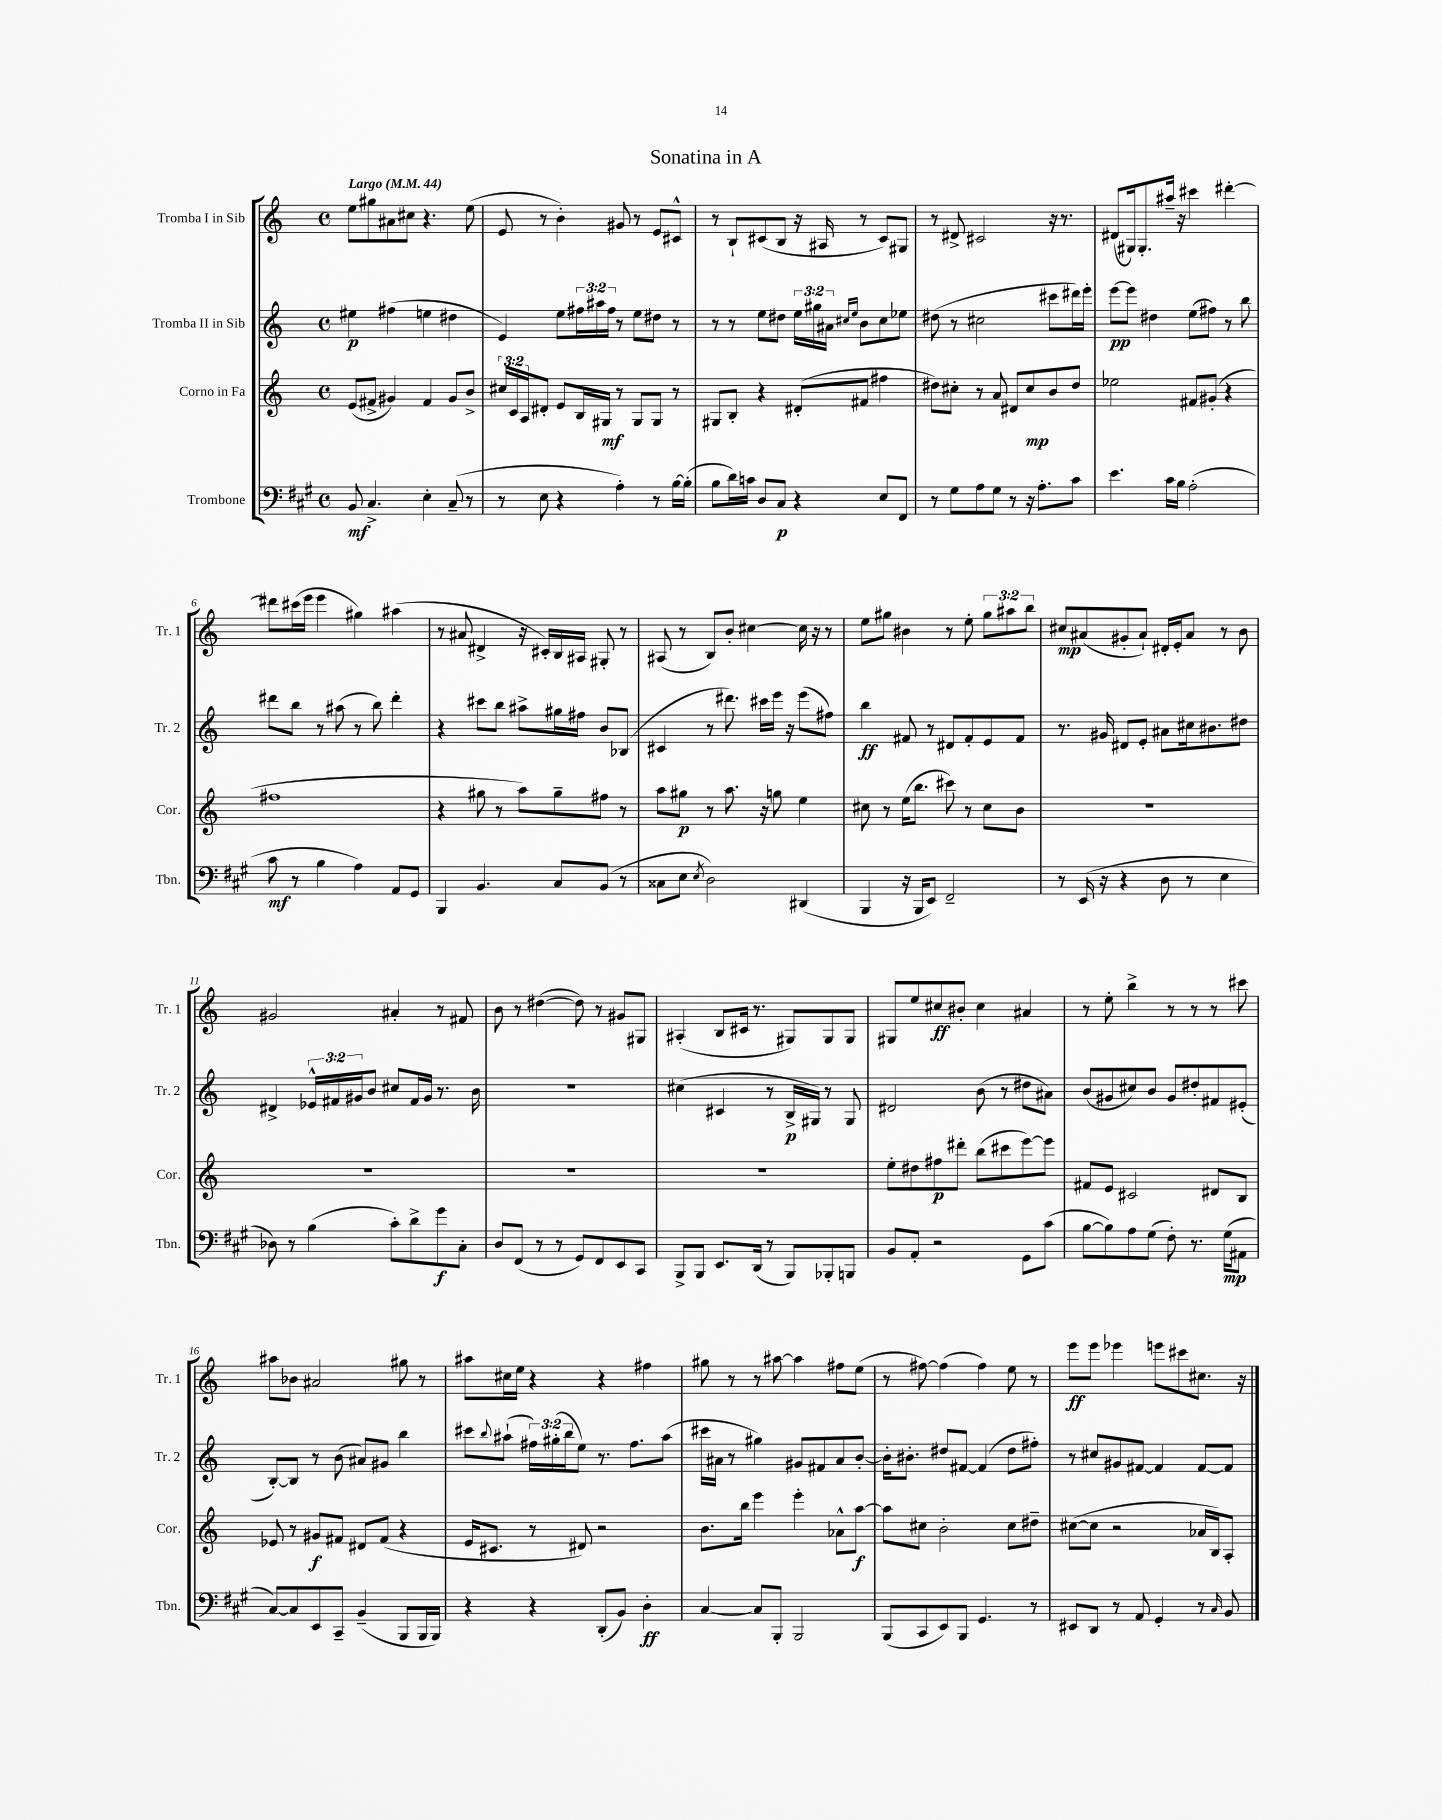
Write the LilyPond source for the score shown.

\header { title = "Sonatina in A" }
<<
\new StaffGroup <<
\new Staff = "s0" \with { instrumentName = "Tromba I in Sib" shortInstrumentName = "Tr. 1" } {
    \clef treble \key c \major \defaultTimeSignature \time 4/4 \override Staff.TupletNumber.text = #tuplet-number::calc-fraction-text \tempo "Largo" 4 = 44
    e''8 gis''8 ais'8 cis''8 r4. e''8( |
    e'8 r8 b'4-.) gis'8 r8 e'8 cis'8-^ |
    r8 b8-! cis'8( b8 r16 ais16 r8 cis'8) gis8 |
    r8 dis'8-> cis'2 r16 r8. |
    dis'8( gis16) gis8.-. ais''16-- r16 cis'''4 dis'''4~-. |
    dis'''8 cis'''16( e'''16 e'''4 gis''4) ais''4( |
    r8 ais'8 dis'4-> r16 cis'16-.) b16 ais16 gis8-. r8 |
    ais8( r8 b8) b'8-. cis''4~ cis''16 r16 r8 |
    e''8 gis''8 bis'4 r8 e''8-. \tuplet 3/2 { gis''8 ais''8 b''8 } |
    cis''8\mp ais'8( gis'8-. ais'8-!) dis'16-. e'16-. ais'8 r8 b'8 |
    gis'2 ais'4-. r8 fis'8 |
    b'8 r8 dis''4~( dis''8) r8 gis'8 gis8 |
    ais4-.( b8 cis'16 r8. gis8) gis8 gis8 |
    gis8 e''8 cis''8\ff bis'8-. cis''4 ais'4 |
    r8 e''8-. b''4-> r8 r8 r8 cis'''8 |
    ais''8 bes'8 ais'2 gis''8 r8 |
    ais''8 cis''16 e''16 r4 r4 fis''4 |
    gis''8 r8 r8 ais''8~ ais''4 fis''8 e''8( |
    r8 fis''8~) fis''4( fis''4) e''8 r8 |
    e'''8\ff e'''8 ees'''4 e'''8 cis'''8 cis''8. r16 \bar "|." |
}
\new Staff = "s1" \with { instrumentName = "Tromba II in Sib" shortInstrumentName = "Tr. 2" } {
    \clef treble \key c \major \defaultTimeSignature \time 4/4 \override Staff.TupletNumber.text = #tuplet-number::calc-fraction-text
    eis''4\p fis''4( e''4 dis''4 |
    e'4) e''8 \tuplet 3/2 { fis''16 ais''16 fis''16 } r8 e''8 dis''8 r8 |
    r8 r8 e''8 dis''8 \tuplet 3/2 { e''16 gis''16 ais'16 } \grace { cis''16 e''16 } b'8 cis''8 ees''8 |
    dis''8( r8 cis''2 cis'''8 dis'''16) e'''16-. |
    e'''8~\pp e'''8 dis''4 e''8( fis''8) r8 b''8 |
    dis'''8 b''8 r8 ais''8( r8 b''8) dis'''4-. |
    r4 cis'''8 b''8 ais''8-> gis''16 fis''16 b'8 bes8( |
    cis'4 r8 dis'''8.) cis'''16 e'''16 r16 e'''8( fis''8) |
    b''4\ff fis'8 r8 dis'8 fis'8-. e'8 fis'8 |
    r8. gis'16 dis'8 e'8-. ais'8 cis''16 bis'8. dis''8 |
    dis'4-> \tuplet 3/2 { ees'16-^ fis'16 gis'16 } b'8 cis''8 fis'16 gis'16 r8. b'16 |
    R1 |
    cis''4( cis'4 r8 b16->\p gis16) r8 gis8 |
    dis'2 b'8( r8 dis''8 ais'8) |
    b'8( gis'8 cis''8) b'8 gis'8 dis''8-. fis'8 eis'8-.( |
    b8~-.) b8 r8 b'8( ais'8) gis'8 b''4 |
    cis'''8 \appoggiatura { b''8 } ais''8-!( \tuplet 3/2 { fis''16) gis''16-.( b''16 } e''8) r8. fis''8. ais''8( |
    cis'''16 ais'16 r8 gis''4) gis'8 fis'8 ais'8 b'8~-. |
    b'16-. bis'8.-. dis''8 fis'8~ fis'4( dis''8 fis''8-.) |
    r8 cis''8 gis'8 fis'8~ fis'4 fis'8~ fis'8 \bar "|." |
}
\new Staff = "s2" \with { instrumentName = "Corno in Fa" shortInstrumentName = "Cor." } {
    \clef treble \key c \major \defaultTimeSignature \time 4/4 \override Staff.TupletNumber.text = #tuplet-number::calc-fraction-text
    e'8( fis'8-> gis'4) fis'4 gis'8 b'8-> |
    \tuplet 3/2 { cis''16 c'16 a16 } dis'8-. e'8 b16 gis16\mf r8 gis8 gis8 r8 |
    gis8 b8-. r4 dis'8-.( fis'8 fis''4 |
    dis''8) cis''8-. r8 a'8 dis'8 cis''8\mp b'8 dis''8 |
    ees''2 fis'8 gis'8-.( r4 |
    fis''1 |
    r4 gis''8 r8 a''8) gis''8-- fis''8 r8 |
    a''8 gis''8\p r8 a''8. r16 g''8 e''4 |
    cis''8 r8 e''16( b''8. cis'''8) r8 cis''8 b'8 |
    R1 |
    R1 |
    R1 |
    R1 |
    e''8-. dis''8 fis''8\p dis'''8-. b''8( cis'''8 e'''8~) e'''8 |
    fis'8 e'8 cis'2 dis'8 b8 |
    ees'8 r8 gis'8\f fis'8 dis'8 fis'8( r4 |
    e'16 cis'8. r8 dis'8) r2 |
    b'8. b''16 e'''4 e'''4-. aes'8-^ a''8~\f |
    a''8 cis''8 b'2-. cis''8 dis''8-- |
    cis''8~( cis''8 r2 aes'16 b16) a8-. \bar "|." |
}
\new Staff = "s3" \with { instrumentName = "Trombone" shortInstrumentName = "Tbn." } {
    \clef bass \key a \major \defaultTimeSignature \time 4/4
    b,8\mf cis4.-> e4-. cis8--( r8 |
    r8 e8 r4 a4-.) r8 b16~ b16-.( |
    b8 d'16) c'16 d8 cis8\p r4 e8 fis,8 |
    r8 gis8 a8 gis8 r8 r16 a8.-. cis'8 |
    e'4. cis'16 b16 a2-.( |
    cis'8\mf r8 b4 a4) a,8 gis,8 |
    b,,4 b,4. cis8 b,8( r8 |
    cisis8 e8 \acciaccatura { e8 } d2) dis,4( |
    b,,4 r16 b,,16 e,8) fis,2-- |
    r8 e,16( r16 r4 d8 r8 e4 |
    des8) r8 b4( cis'8-.) d'8-> gis'8\f cis8-. |
    d8 fis,8( r8 r8 gis,8) fis,8 e,8 cis,8 |
    b,,8-> b,,8 e,8. d,16( r8 b,,8) bes,,8-. b,,8 |
    b,8 a,8-. r2 gis,8 cis'8( |
    b8~ b8) a8 gis8( fis8-.) r8. gis16\mp( ais,8 |
    cis8~) cis8 e,8 cis,8-- b,4--( b,,8 b,,16 b,,16) |
    r4 r4 d,8-.( b,8) d4-.\ff |
    cis4~ cis8 b,,8-. b,,2 |
    b,,8( cis,8 e,8) b,,8 gis,4. r8 |
    eis,8 d,8 r8 a,8 gis,4-. r8 \grace { cis16 } b,8 \bar "|." |
}
>>
>>
